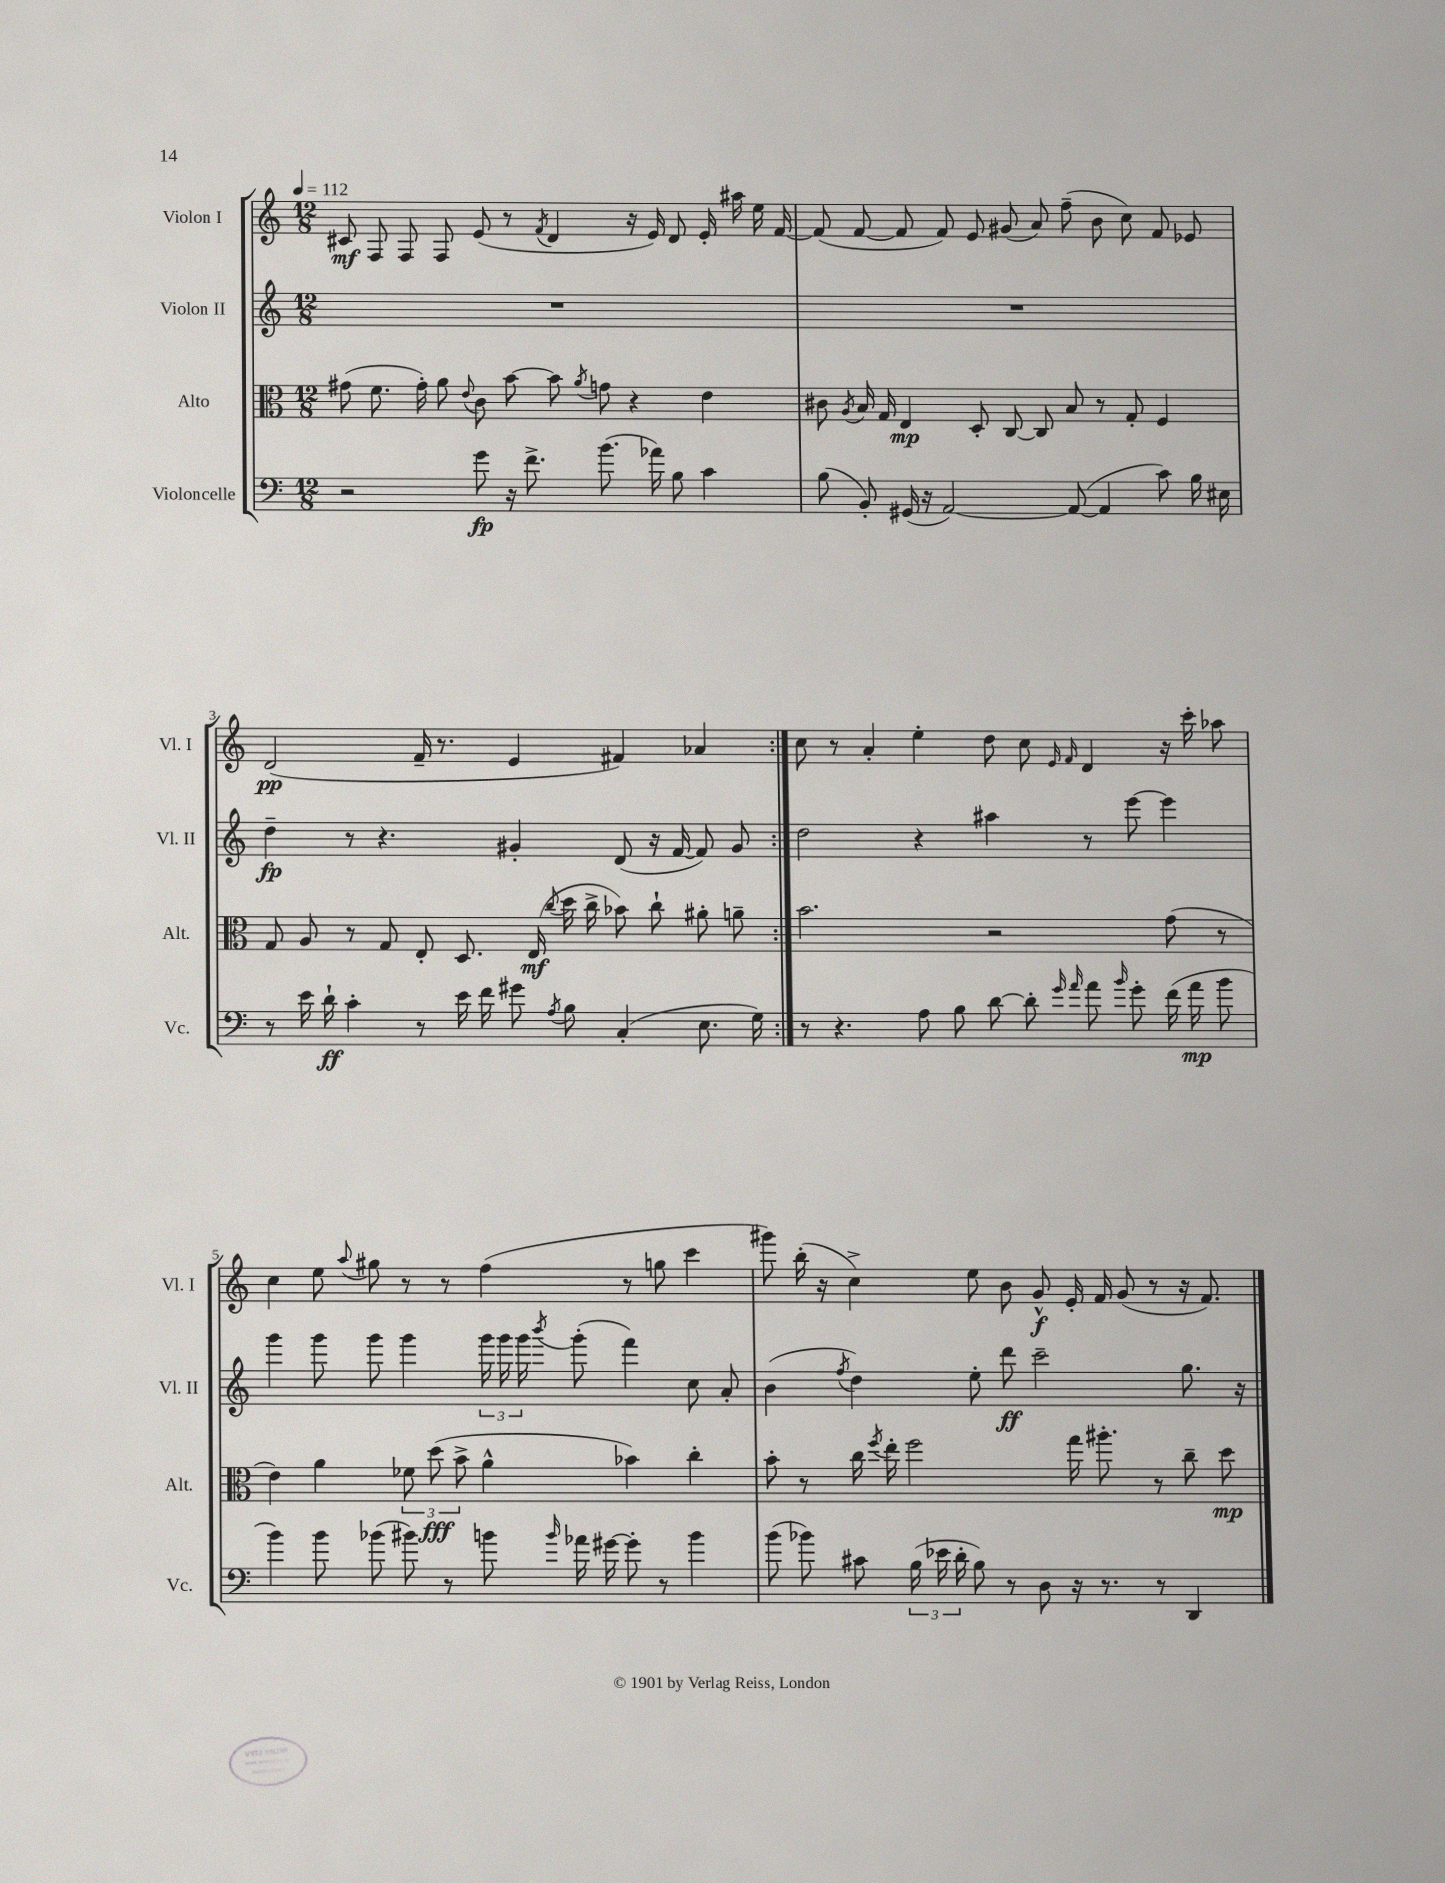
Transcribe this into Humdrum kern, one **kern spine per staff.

**kern	**dynam	**kern	**dynam	**kern	**dynam	**kern	**dynam
*part4	*part4	*part3	*part3	*part2	*part2	*part1	*part1
*staff4	*staff4	*staff3	*staff3	*staff2	*staff2	*staff1	*staff1
*I"Violoncelle	*	*I"Alto	*	*I"Violon II	*	*I"Violon I	*
*I'Vc.	*	*I'Alt.	*	*I'Vl. II	*	*I'Vl. I	*
*clefF4	*	*clefC3	*	*clefG2	*	*clefG2	*
*k[]	*	*k[]	*	*k[]	*	*k[]	*
*M12/8	*	*M12/8	*	*M12/8	*	*M12/8	*
*MM112	*	*MM112	*	*MM112	*	*MM112	*
=1	=1	=1	=1	=1	=1	=1	=1
2r	.	(8g#X\	.	1.r	.	8c#X/	mf
.	.	8.f\	.	.	.	8F/	.
.	.	.	.	.	.	8F/	.
.	.	16g#'\)	.	.	.	.	.
.	.	8a\	.	.	.	8F/	.
.	.	8qqe/	.	.	.	.	.
8g\	fp	8c\	.	.	.	(8e/	.
16r	.	[8b\	.	.	.	8r	.
8.f^\	.	.	.	.	.	.	.
.	.	.	.	.	.	8qf/	.
.	.	8b\]	.	.	.	4d/	.
.	.	8qa/	.	.	.	.	.
(8.b\	.	8gn\	.	.	.	.	.
.	.	4r	.	.	.	16r	.
16a-X\)	.	.	.	.	.	16e/)	.
8B\	.	.	.	.	.	8d/	.
4c\	.	4e\	.	.	.	16e'/	.
.	.	.	.	.	.	16aa#X\	.
.	.	.	.	.	.	16ee\	.
.	.	.	.	.	.	[16f/	.
=2	=2	=2	=2	=2	=2	=2	=2
(8B\	.	8c#X\	.	1.r	.	(8f/]	.
.	.	8qA/	.	.	.	.	.
8BB'/)	.	16B/	.	.	.	[8f/	.
.	.	16G/	.	.	.	.	.
(16GG#X/	.	4E/	mp	.	.	8f/]	.
16r	.	.	.	.	.	.	.
[2AA/)	.	.	.	.	.	8f/)	.
.	.	8D'/	.	.	.	8e/	.
.	.	[8C/	.	.	.	(8g#X/	.
.	.	8C/]	.	.	.	8a/)	.
(8AA/_	.	8B/	.	.	.	(8ff~\	.
4AA/]	.	8r	.	.	.	8b\	.
.	.	8G'/	.	.	.	8cc\)	.
8c\)	.	4F/	.	.	.	8f/	.
16B\	.	.	.	.	.	8e-X/	.
16E#X\	.	.	.	.	.	.	.
!!LO:LB:g=z
=3	=3	=3	=3	=3	=3	=3	=3
8r	.	8G/	.	4dd~\	fp	(2d/	pp
16e\	.	8A/	.	.	.	.	.
16d`\	ff	.	.	.	.	.	.
4c'\	.	8r	.	8r	.	.	.
.	.	8G/	.	4.r	.	.	.
8r	.	8E'/	.	.	.	16f~/	.
.	.	.	.	.	.	8.r	.
16e\	.	8.D/	.	.	.	.	.
16f\	.	.	.	.	.	.	.
8g#X\	.	.	.	4g#X'/	.	4e/	.
.	.	(16E/	mf	.	.	.	.
8qA/	.	8qcc/	.	.	.	.	.
8B\	.	16dd\	.	.	.	.	.
.	.	16cc^\	.	.	.	.	.
(4C'/	.	8b-X\)	.	(8d/	.	4f#X/)	.
.	.	8cc`\	.	16r	.	.	.
.	.	.	.	[16f/	.	.	.
8.E\	.	8a#X'\	.	8f/])	.	4a-X/	.
.	.	8an~\	.	8g#/	.	.	.
16G\)	.	.	.	.	.	.	.
=4:|!	=4:|!	=4:|!	=4:|!	=4:|!	=4:|!	=4:|!	=4:|!
8r	.	2.b\	.	2dd\	.	8cc\	.
4.r	.	.	.	.	.	8r	.
.	.	.	.	.	.	4a'/	.
8A\	.	.	.	4r	.	4ee'\	.
8B\	.	.	.	.	.	.	.
[8d\	.	2r	.	4aa#X\	.	8dd\	.
8d'\]	.	.	.	.	.	8cc\	.
16qqg/	.	.	.	.	.	16qqe/	.
16qqa/	.	.	.	.	.	16qqf/	.
8a\	.	.	.	8r	.	4d/	.
16qqb/	.	.	.	.	.	.	.
8g'\	.	.	.	[8eee\	.	.	.
(16f\	.	(8g\	.	4eee\]	.	16r	.
16a\	mp	.	.	.	.	16ccc'\	.
8b\	.	8r	.	.	.	8aa-X\	.
!!LO:LB:g=z
=5	=5	=5	=5	=5	=5	=5	=5
4b\)	.	4e\)	.	4ggg\	.	4cc\	.
8b\	.	4a\	.	8ggg\	.	8ee\	.
.	.	.	.	.	.	8qqaa/	.
(8b-X\	.	.	.	8ggg\	.	8gg#X\	.
8b#X\)	.	12f-X\	.	4ggg\	.	8r	.
.	.	(12dd\	fff	.	.	.	.
8r	.	.	.	.	.	8r	.
.	.	12b^\	.	.	.	.	.
8bn\	.	4a^^\	.	24ggg\	.	(4ff\	.
.	.	.	.	24ggg\	.	.	.
.	.	.	.	24ggg\	.	.	.
16qqb/	.	.	.	8qbbb/	.	.	.
16a-X\	.	.	.	(8ggg'\	.	.	.
[16g#X\	.	.	.	.	.	.	.
8g#'\]	.	4b-X\)	.	4fff\)	.	8r	.
8r	.	.	.	.	.	8ggn\	.
4b\	.	4cc'\	.	8cc\	.	4ccc\	.
.	.	.	.	8a'/	.	.	.
=6	=6	=6	=6	=6	=6	=6	=6
(8b\	.	8b'\	.	(4b\	.	8ggg#X\)	.
8b-X\)	.	8r	.	.	.	(16bb'\	.
.	.	.	.	.	.	16r	.
.	.	.	.	8qff/	.	.	.
8c#X\	.	16cc\	.	4dd\)	.	4cc^\)	.
.	.	8qff/	.	.	.	.	.
.	.	16ee'\	.	.	.	.	.
(24B\	.	2ff\	.	.	.	.	.
24e-X\	.	.	.	.	.	.	.
24d'\	.	.	.	.	.	.	.
8B\)	.	.	.	8ee'\	.	8ee\	.
8r	.	.	.	8ddd\	ff	8b\	.
8D\	.	.	.	2ccc~\	.	8g^^/	f
16r	.	16gg\	.	.	.	16e'/	.
8.r	.	8.aa#X'\	.	.	.	16f/	.
.	.	.	.	.	.	(8g/	.
8r	.	8r	.	.	.	8r	.
4DD/	.	8cc~\	.	8.gg\	.	16r	.
.	.	.	.	.	.	8.f/)	.
.	.	8dd\	mp	.	.	.	.
.	.	.	.	16r	.	.	.
==	==	==	==	==	==	==	==
*-	*-	*-	*-	*-	*-	*-	*-
